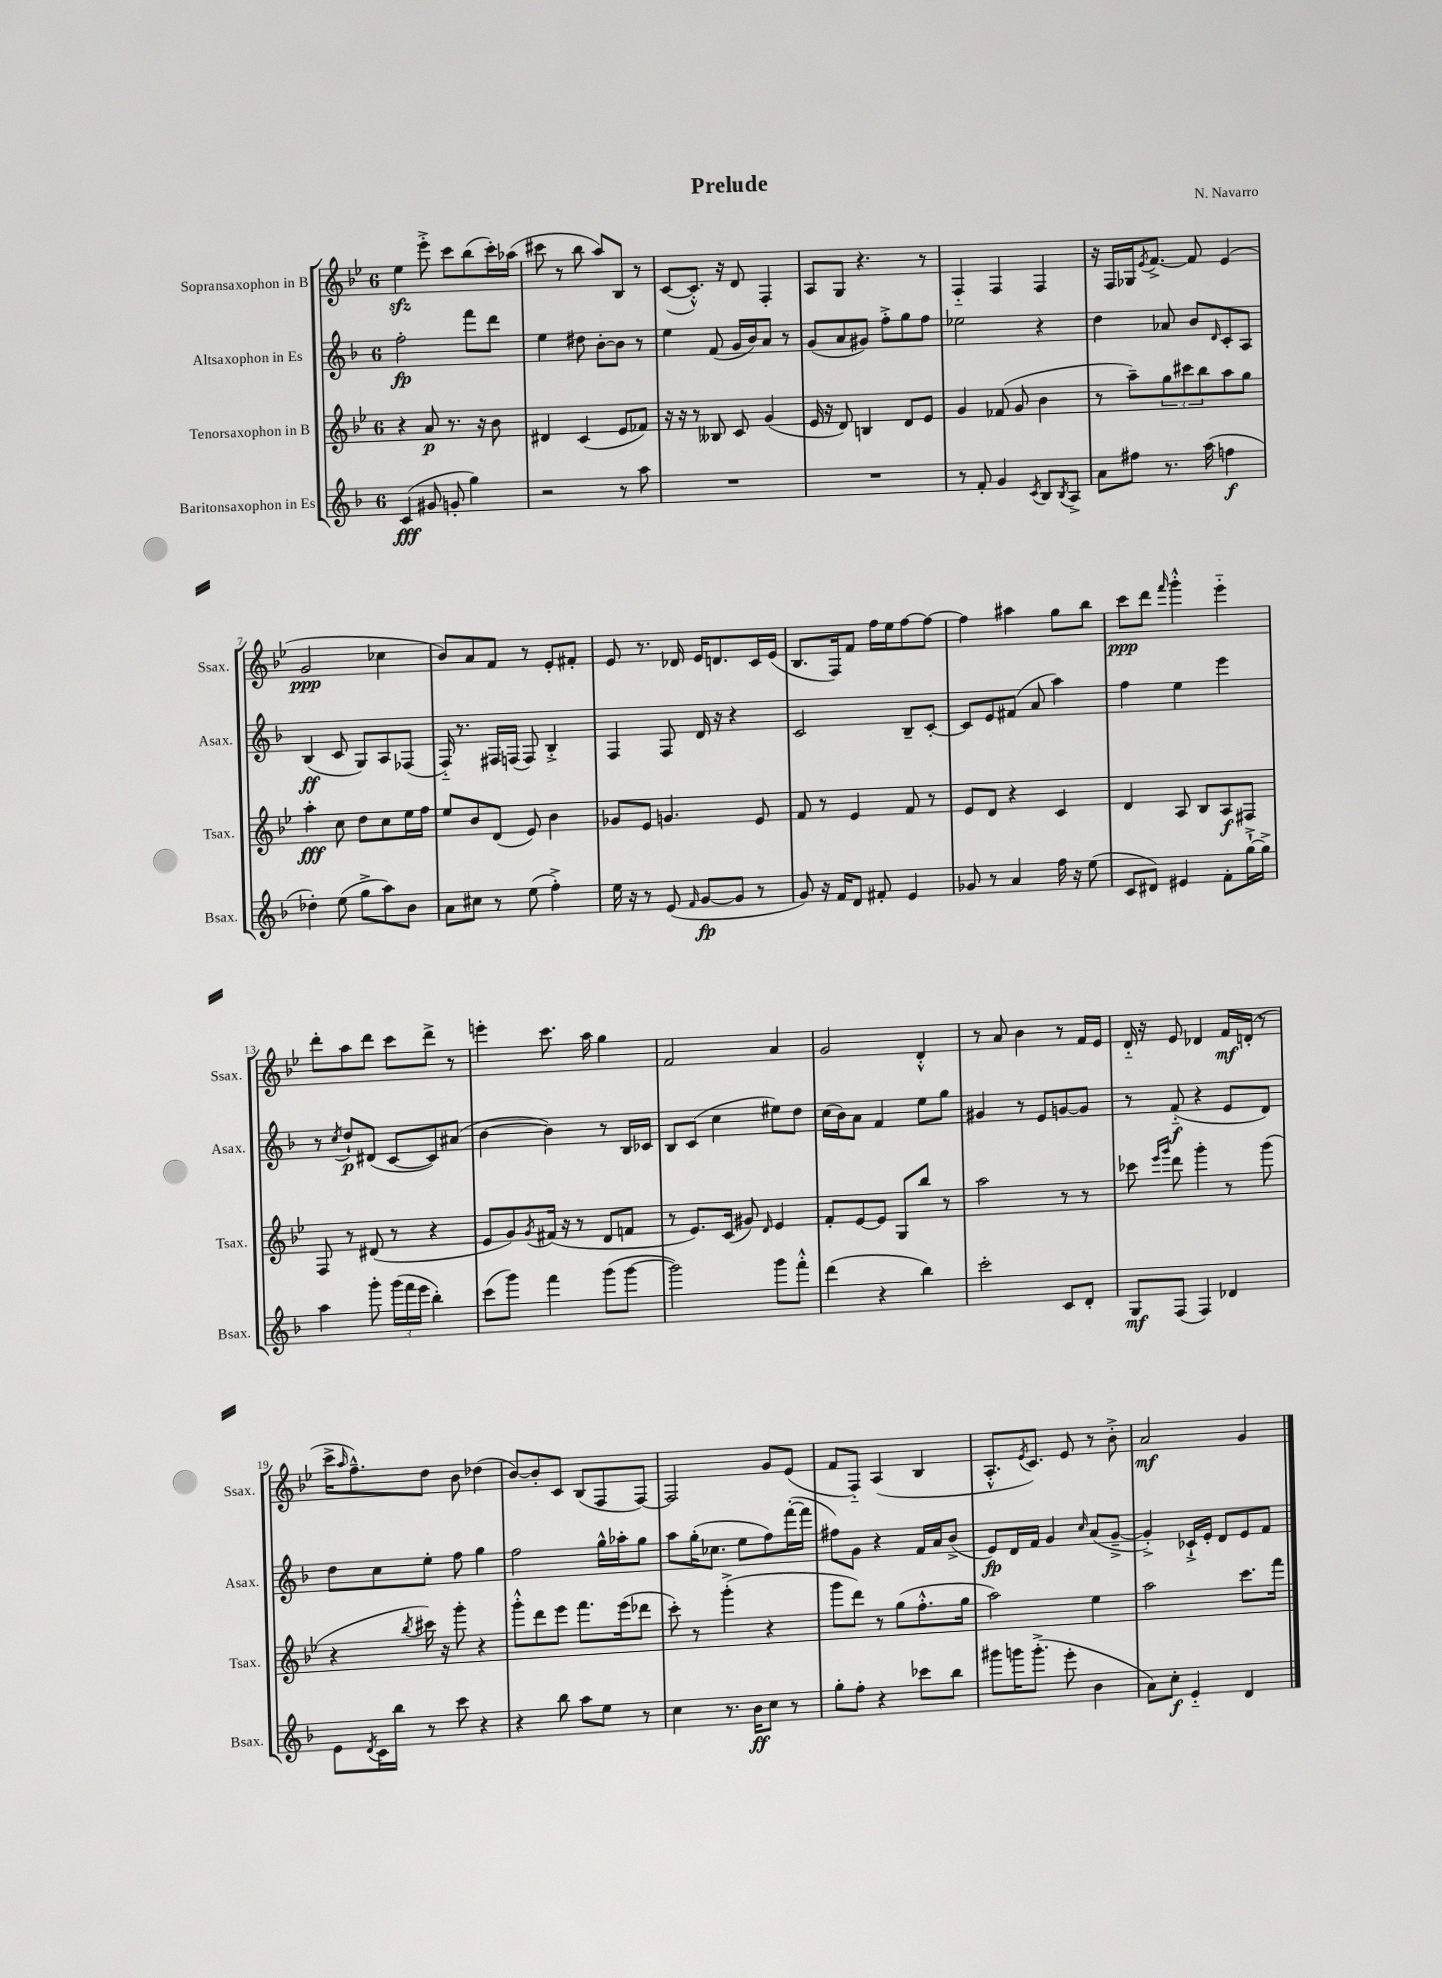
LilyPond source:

\header { title = "Prelude" composer = "N. Navarro" }
<<
\new StaffGroup <<
\new Staff = "s0" \with { instrumentName = "Sopransaxophon in B" shortInstrumentName = "Ssax." } {
    \clef treble \key bes \major \once \override Staff.TimeSignature.style = #'single-digit \time 6/8
    ees''4\sfz ees'''8-.-> c'''8 bes''8( c'''16-.) aes''16( |
    cis'''8 r8 bes''8 a''8) bes8 r8 |
    c'8~( c'8.-.-^) r16 d'8 f4-. |
    a8 g8 r4. r8 |
    f4-_ f4 f4 |
    r16 f16 ges16 \acciaccatura { ees'8 } f'8.~-> f'8 ees'4( |
    g'2\ppp ces''4 |
    bes'8) a'8 f'8 r8 ees'8-. fis'8-. |
    ees'8 r8. des'16 ees'16 d'8. c'16 ees'16( |
    bes8. f16) f'8 f''16 ees''16 f''8~ f''8~ |
    f''4 ais''4 g''8 bes''8 |
    c'''8\ppp d'''8 \grace { f'''16 } g'''4-.-^ ees'''4-_ |
    d'''8-. a''8 d'''8 c'''8 d'''8-> r8 |
    e'''4-. c'''8. a''16 g''4 |
    f'2 a'4 |
    g'2 d'4-.-^ |
    r8 a'8 bes'4 r8 f'16 ees'16 |
    d'16-_ r16 ees'8 des'4 f'16\mf d'16-.( r8 |
    c'''16-> \grace { a''16 } f''8.---^) d''8 bes'8 des''4( |
    bes'8~) bes'8-. c'8 bes8( f8 f8~) |
    f2 g'8 ees'8( |
    f'8 f8-_) a4( bes4 |
    a8.-.-^ \acciaccatura { ees'8 } c'8.) ees'8 r8 bes'8-.-> |
    a'2\mf g'4 \bar "|." |
}
\new Staff = "s1" \with { instrumentName = "Altsaxophon in Es" shortInstrumentName = "Asax." } {
    \clef treble \key f \major \once \override Staff.TimeSignature.style = #'single-digit \time 6/8
    f''2-.\fp f'''8 d'''8 |
    e''4 dis''8 bes'8~-. bes'8 r8 |
    e''4 f'8( g'16 bes'16) a'8 r8 |
    g'8( a'8 gis'8) f''8-.-> g''8 f''8 |
    ees''2 r4 |
    d''4 aes'8 bes'8 \grace { d'16 } c'8-. a8 |
    bes4\ff( c'8 g8) a8 fes8( |
    f16-_) r8. fis16 f16( f8) bes4-.-> |
    f4 f8 d'16 r16 r4 |
    c'2 bes8-- c'8~-. |
    c'8 e'8 fis'8( a'8 a''4) |
    f''4 e''4 e'''4 |
    r8 \acciaccatura { c''8 } d''8-!\p dis'8( c'8~ c'8) ais'8( |
    bes'4~ bes'4) r8 bes16 ces'16 |
    bes8 c'8( c''4 eis''8) d''8 |
    c''16( bes'16) a'8 f'4 e''8 g''8 |
    gis'4 r8 e'8 g'8~ g'8 |
    r8 f'8-_\f( r4 e'8 d'8) |
    d''8 c''8 e''8-. f''8 g''4 |
    f''2 g''16-^ aes''16-. g''8 |
    a''8 g''16-.( ces''8. e''8 f''8) f'''16~-.( f'''16 |
    fis''8) g'8 r4 f'16 a'16 bes'8->( |
    e'8\fp) d'16 f'16 g'4 \grace { c''16 } a'8( g'8~---> |
    g'4-.->) ces'16-!-> e'16-. d'8 e'8 f'8 \bar "|." |
}
\new Staff = "s2" \with { instrumentName = "Tenorsaxophon in B" shortInstrumentName = "Tsax." } {
    \clef treble \key bes \major \once \override Staff.TimeSignature.style = #'single-digit \time 6/8
    r4 a'8\p r8. r16 bes'8 |
    dis'4 c'4( ees'8 fes'8) |
    r16 r16 r8 beses8 c'8 g'4( |
    ees'16 r16 d'8) b4 d'8 ees'8 |
    g'4 fes'8( g'8 bes'4 |
    r8 a''8--) \tuplet 3/2 { g''8 cis'''8 bes''8 } a''8 g''8 |
    a''4-.\fff c''8 d''8 c''8 ees''16 f''16 |
    ees''8 bes'8 d'8( ees'8) bes'4 |
    ges'8 ees'8 g'4. ees'8 |
    f'8 r8 ees'4 f'8 r8 |
    ees'8 d'8 r4 c'4 |
    d'4 a8 bes8 a8\f fis8 |
    f8 r8 dis'8( r8 r4 |
    ees'8 g'8) \acciaccatura { g'8 } fis'16( r16 r8 d'8 f'8 |
    r8 ees'8.) c'16( gis'8) \grace { d'16 } ees'4 |
    f'8-. ees'8~ ees'8 g8 bes''8 r8 |
    a''2 r8 r8 |
    ces'''8 \grace { ees'''16 g'''16 } d'''8 g'''4-. r8 g'''8( |
    r4 \acciaccatura { bes''8 } cis'''16) r16 g'''8-. r4 |
    g'''8-.-^ d'''8 ees'''8 f'''8. ees'''16( des'''8 |
    c'''8-.) r8 g'''4-.->( r4 |
    g'''8 d'''8) r8 g''8( f''8.-.-^ g''16 |
    a''2) ees''4 |
    a''2 c'''8. f'''16 \bar "|." |
}
\new Staff = "s3" \with { instrumentName = "Baritonsaxophon in Es" shortInstrumentName = "Bsax." } {
    \clef treble \key f \major \once \override Staff.TimeSignature.style = #'single-digit \time 6/8
    c'4\fff( gis'8 g'8-. g''4) |
    r2 r8 a''8 |
    R2. |
    R2. |
    r8 f'8-. g'4 \acciaccatura { c'8 } bes8 \acciaccatura { bes8 } a8-> |
    a'8 fis''8 r8. a''16( f''4\f |
    des''4-.) e''8( g''8-> a''8) bes'8 |
    a'8 cis''8 r8 e''8( f''4-.->) |
    e''16 r16 r8 e'8( \grace { f'16 } g'8~\fp g'8 r8 |
    g'8) r16 f'16 d'8 fis'8-. e'4 |
    ges'8 r8 a'4 f''16 r16 e''8( |
    c'8 dis'8) eis'4 f'8-. g''16~-!-> g''16-> |
    a''4 g'''8-. \tuplet 3/2 { g'''16( f'''16 e'''16 } bes''4-.) |
    c'''8( g'''8) f'''4 g'''8( g'''8~ |
    g'''2) g'''8 f'''8-.-^ |
    d'''4( r4 bes''4) |
    c'''2-. c'8 d'8-. |
    g8\mf f8( f4) des'4 |
    e'8 \acciaccatura { d'8 } c'16 bes''16 r8 c'''8 r4 |
    r4 bes''8 a''8 e''8 r8 |
    c''4 r8. bes'16\ff c''8 r8 |
    g''8-. f''8-. r4 ces'''8 bes''8 |
    gis'''8 g'''16 g'''8.-.->( e'''8-. bes'4 |
    a'8) c''8-.\f e'4-_ d'4 \bar "|." |
}
>>
>>
